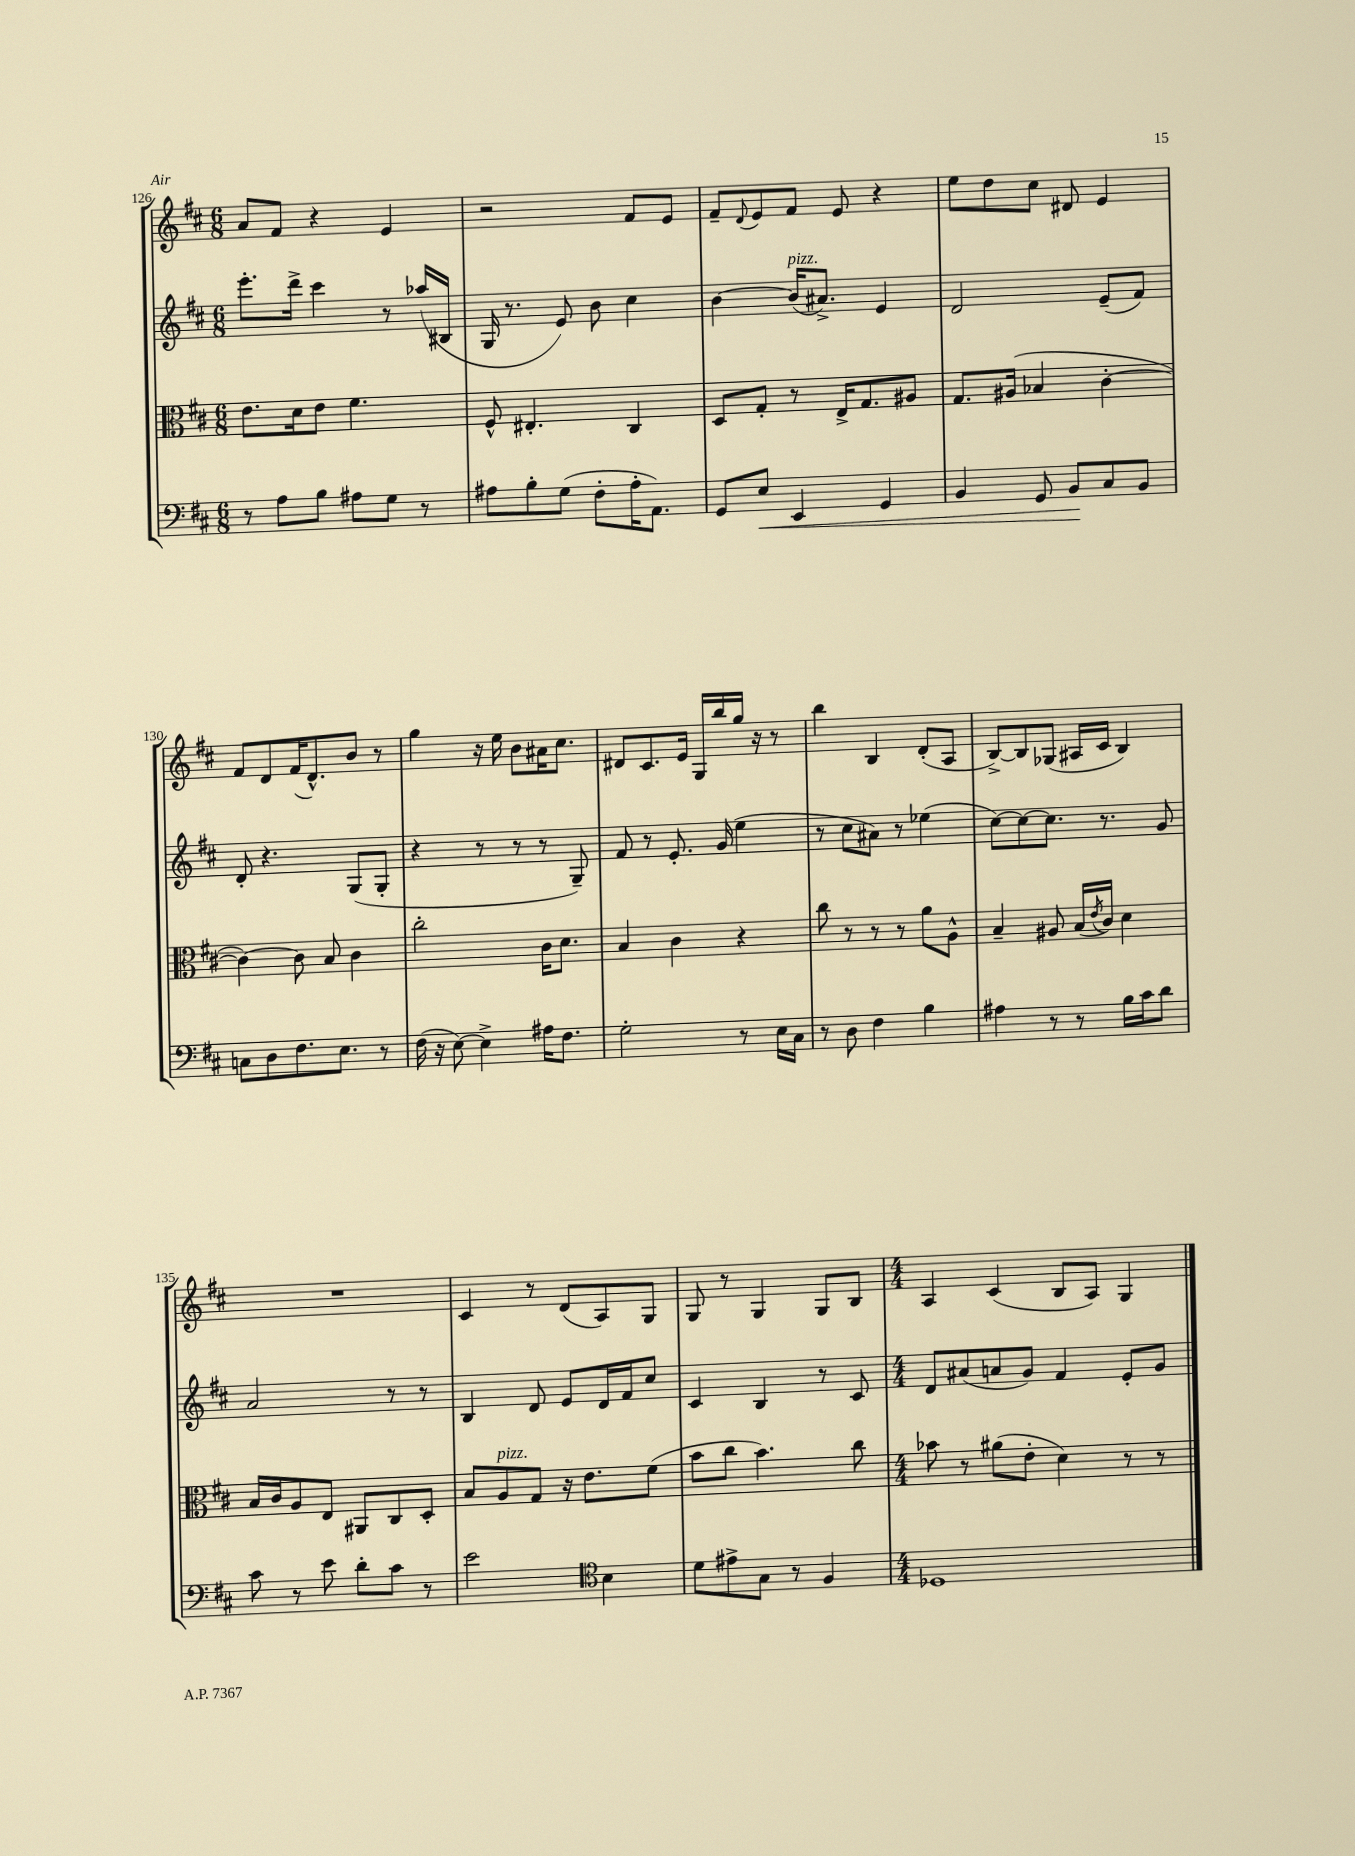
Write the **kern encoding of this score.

**kern	**kern	**kern	**kern
*staff4	*staff3	*staff2	*staff1
*clefF4	*clefC3	*clefG2	*clefG2
*k[f#c#]	*k[f#c#]	*k[f#c#]	*k[f#c#]
*M6/8	*M6/8	*M6/8	*M6/8
8r	8.e	8.eee'	8a
8A	.	.	8f#
.	16d	16ddd^	.
8B	8e	4ccc#	4r
8A#	4.f#	.	.
8G	.	8r	4e
8r	.	(16aa-	.
.	.	16B#	.
=	=	=	=
8A#	8F#^^	16G	2r
.	.	8.r	.
8B'	4.E#'	.	.
(8G	.	8e)	.
8F#'	.	8b	.
16A#'	4C#	4cc#	8f#
8.AA)	.	.	.
.	.	.	8e
=	=	=	=
8GG	8D	[4b	8f#~
.	.	.	8qqd
8E	8G'	.	8e
4EE	8r	(16b]	8f#
.	.	8.a#^)	.
.	16E^	.	8e
.	8.G	.	.
4GG	.	4e	4r
.	8A#	.	.
=	=	=	=
4BB	8.G	2d	8ee
.	.	.	8dd
.	(16A#	.	.
8GG	4B-	.	8cc#
8BB	.	.	8d#
8C#	[4c#'	(8e~	4e
8BB	.	8f#)	.
=	=	=	=
8C	4c#_)	8d'	8f#
8D	.	4.r	8d
8.F#	8c#]	.	(16f#
.	.	.	8.d^^)
.	8B	.	.
8.E	.	.	.
.	4c#	(8G	8b
8r	.	8G'	8r
=	=	=	=
(16F#	2cc#'	4r	4gg
16r	.	.	.
[8E)	.	.	.
4E^]	.	8r	16r
.	.	.	16ee
.	.	8r	8b
16A#	16c#	8r	16a#
8.F#	8.d	.	8.cc#
.	.	8G~)	.
=	=	=	=
2G'	4B	8f#	8d#
.	.	8r	8.c#
.	4c#	8.e'	.
.	.	.	16e
.	.	.	16G
.	.	(16g	16bb
8r	4r	4ee	16gg
.	.	.	16r
16E	.	.	8r
16C#	.	.	.
=	=	=	=
8r	8cc#	8r	4bb
8D	8r	8cc#	.
4F#	8r	8a#)	4B
.	8r	8r	.
4B	8a	(4ee-	(8d'
.	8A^^	.	8A
=	=	=	=
4A#	4B~	[8cc#)	[8B^)
.	.	8cc#_	8B]
8r	8A#	8.cc#]	(8G-
8r	(16B	.	16A#
.	8qe	.	.
.	16c#)	8.r	16c#
16B	4d	.	4B)
16c#	.	.	.
8d	.	8g	.
=	=	=	=
8c#	16B	2a	2.r
.	16c#	.	.
8r	8A	.	.
8e	8E	.	.
8d'	8AA#	.	.
8c#	8C#	8r	.
8r	8D'	8r	.
=	=	=	=
2e	8B	4B	4c#
.	8A	.	.
.	8G	8d	8r
.	16r	8e	(8d
.	8.e	.	.
*clefC4	*	*	*
4B	.	16d	8A)
.	.	16f#	.
.	(8f#	8cc#	8G
=	=	=	=
8d	8b	4c#	8G
8e#^	8cc#	.	8r
8G	4.b)	4B	4G
8r	.	.	.
4F#	.	8r	8G
.	8cc#	8c#	8B
=	=	=	=
*M4/4	*M4/4	*M4/4	*M4/4
1D-	8b-	8d	4A
.	8r	(8a#	.
.	(8a#	8a	(4c#
.	8e'	8g)	.
.	4d)	4f#	8B
.	.	.	8A)
.	8r	8e'	4G
.	8r	8g	.
==	==	==	==
*-	*-	*-	*-
